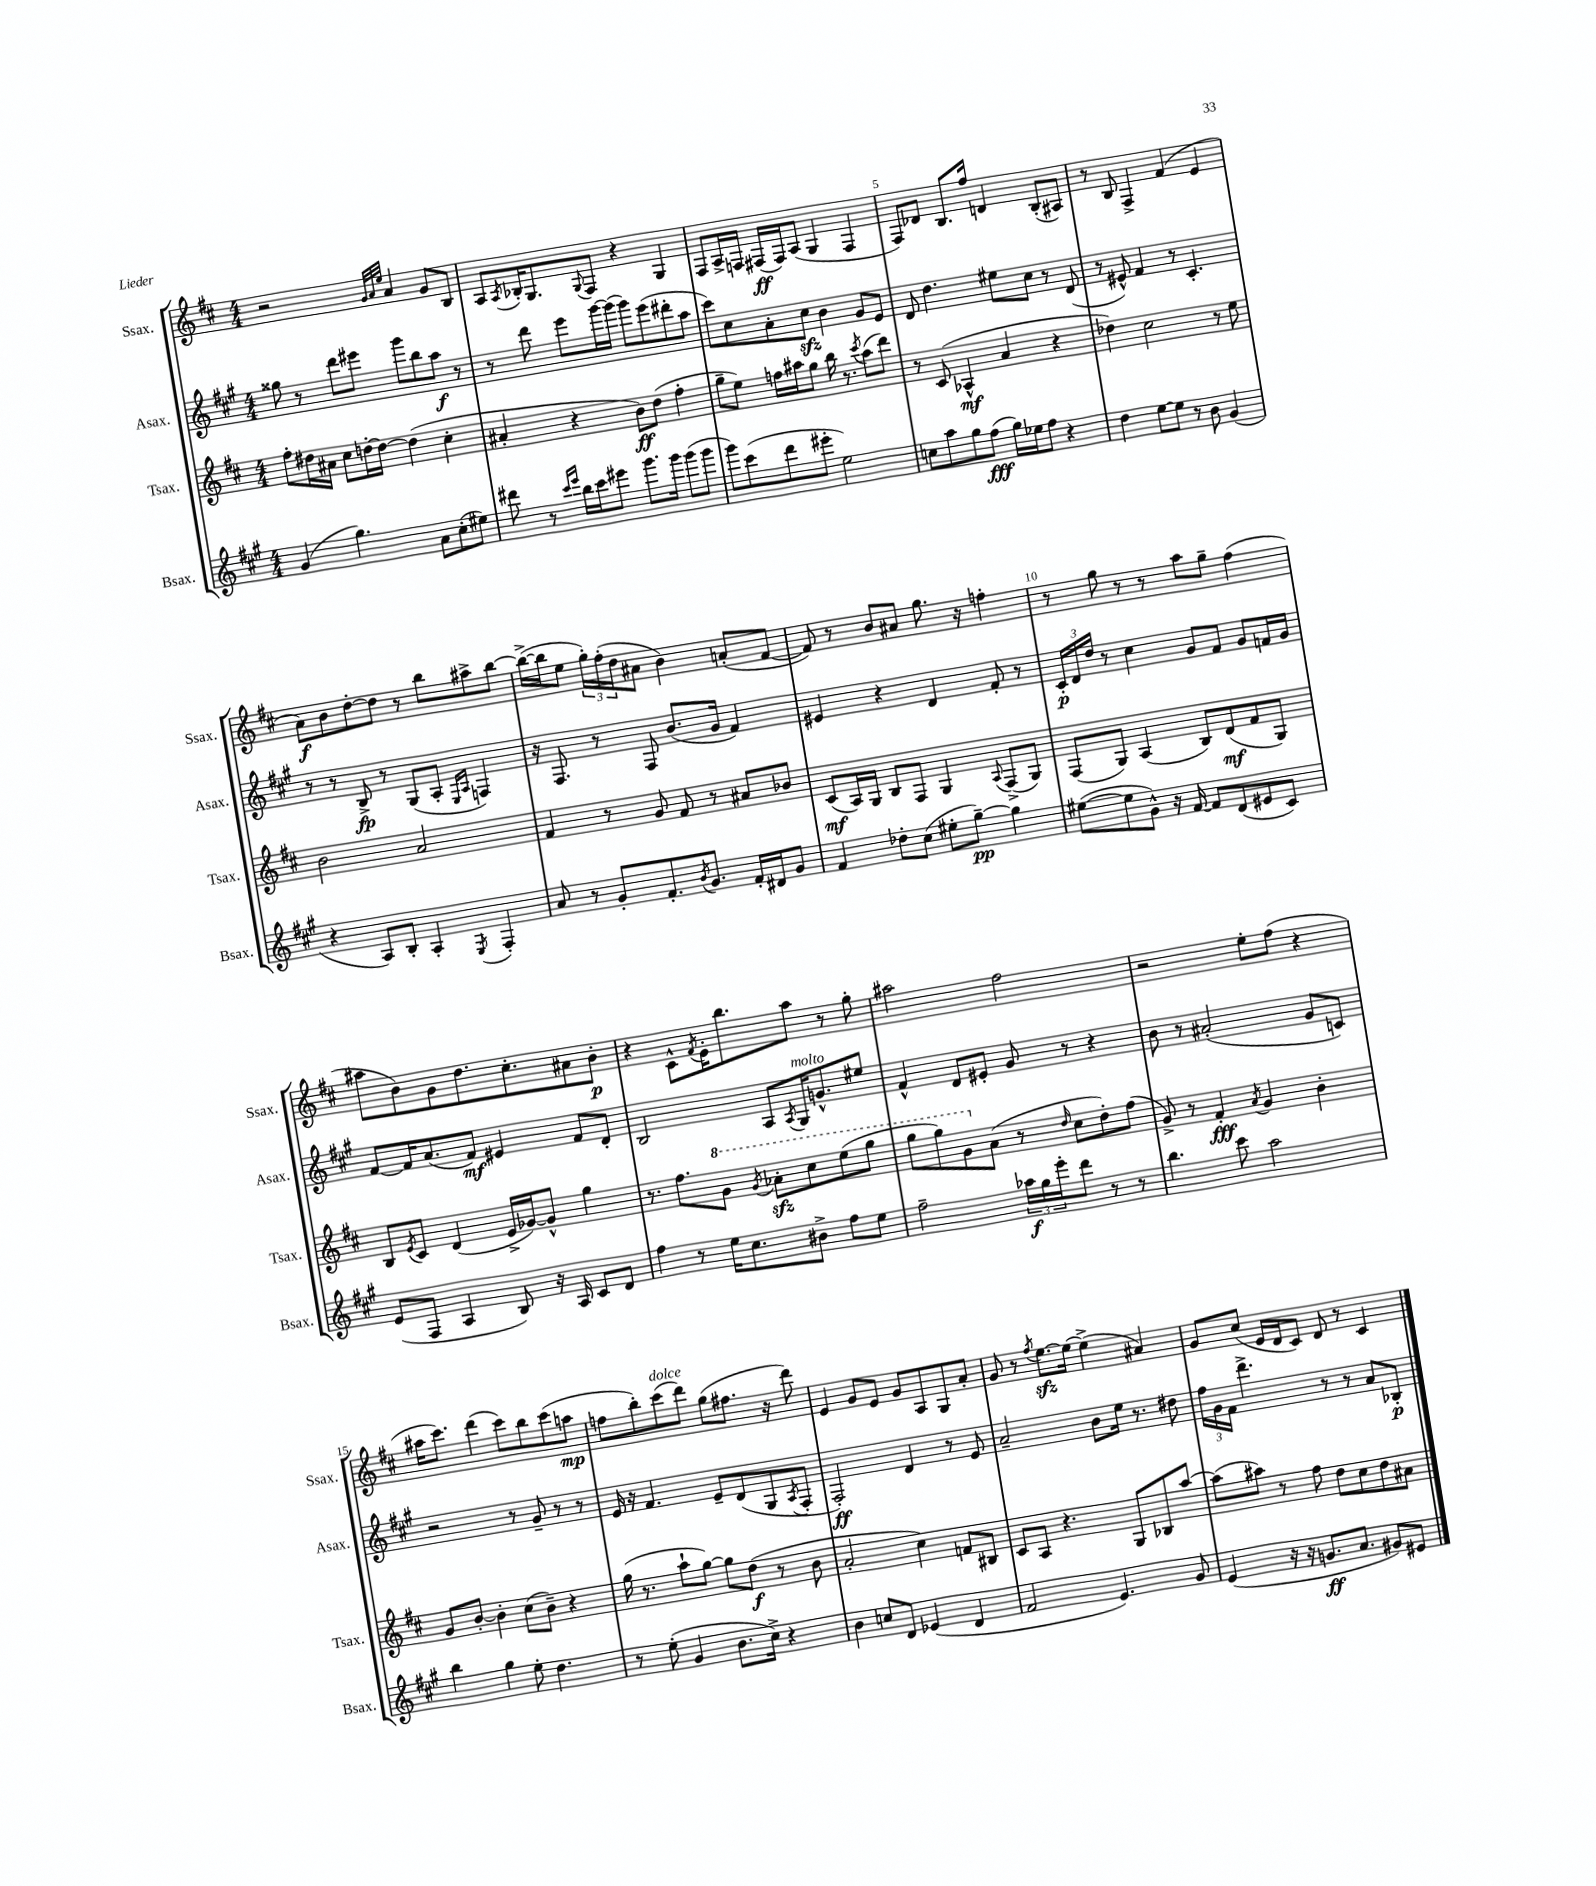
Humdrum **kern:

**kern	**kern	**kern	**kern
*staff4	*staff3	*staff2	*staff1
*clefG2	*clefG2	*clefG2	*clefG2
*k[f#c#g#]	*k[f#c#]	*k[f#c#g#]	*k[f#c#]
*M4/4	*M4/4	*M4/4	*M4/4
(4g#	8ff#'	8gg##	2r
.	16dd#	8r	.
.	16a#	.	.
4.gg#)	8cc#	8ddd	.
.	[16dd'	8eee#	.
.	16dd_	.	.
.	.	.	32qqg
.	.	.	32qqa
.	.	.	32qqee
.	(4dd]	8ggg#	4a
8a	.	8bb	.
(8cc#'	4cc#'	8aa	8g
8ee#)	.	8r	8B
=	=	=	=
8ddd#	4a#'	8r	8A
.	.	.	8qA
8r	.	8ddd	16B-'
.	.	.	8.G
16qqccc#	.	.	.
16qqeee	.	.	.
16bb	4r	8eee	.
16ccc#	.	.	.
.	.	.	8qqG
8eee#	.	[16ggg#	8F#
.	.	(16ggg#]	.
8.ggg#	8b)	8ggg#)	4r
.	(8dd	(8eee	.
16ggg#	.	.	.
(8ggg#	4ff#'	8ddd#'	4G
8ggg#	.	8aa	.
=	=	=	=
8ggg#)	8gg~	8ccc#)	8F#
(8ccc#	8ee)	8cc#	16A^
.	.	.	16F
8ddd	16ff	8a'	(16F#
.	16aa#	.	16F#)
8eee#'	8gg	8cc#	(8A
2ee)	16bb	4b	4G
.	8.r	.	.
.	8qccc#	.	.
.	(8aa#	8g#	4F#
.	8ddd)	8e	.
=	=	=	=
8cc	8r	8d	8F#)
8aa	(8c#	4.dd	8d-
8gg#	4A-^^	.	8.B
(8ff#	.	.	.
.	.	.	16ff#
16gg#)	4a	8ee#	4d
16ee-	.	.	.
8ff#	.	8cc#	.
4r	4r	8r	(8B'
.	.	(8d	8A#)
=	=	=	=
4dd	4dd-)	8r	8r
.	.	8e#^^)	8B
[8ee	2cc#	4f#	4F#^
8ee]	.	.	.
8r	.	8r	(4f#
8b	.	4.c#'	.
(4g#	8r	.	4e
.	8ee	.	.
=	=	=	=
4r	2b	8r	8a)
.	.	8r	8b
8A)	.	8B^	[8dd'
8B'	.	8r	8dd]
4A'	2a	(8G#	8r
.	.	8A'	8bb
.	.	16qqE	.
8qE	.	16qqA	.
4F#'	.	4F)	8aa#^
.	.	.	[8bb
=	=	=	=
8a	4f#	16r	(16bb^_
.	.	8.F#	16bb]
8r	.	.	8ee
8g#'	8r	8r	24gg')
.	.	.	(24ff#'
.	.	.	24dd
8.f#'	8g	8F#	8a#
.	8f#	(8.b	4b)
8qb	.	.	.
8.g#	.	.	.
.	8r	.	.
.	.	16g#	.
16f#'	8a#	4f#)	(8a'
16d#	.	.	.
8g#	8b-	.	[8f#
=	=	=	=
4f#	(8c#	4e#	8f#])
.	16A)	.	8r
.	16G	.	.
8dd-'	8B	4r	8b
(8cc#	8F#	.	8a#
8ee#'	4G	4d	8.gg
[8gg#~)	.	.	.
.	.	.	16r
.	8qqA	.	.
4gg#]	(8F#^	8f#'	4ff'
.	8G)	8r	.
=	=	=	=
([8ee#	(8F#	24c#'	8r
.	.	24d	.
.	.	24dd	.
8ee#]	8G)	8r	8gg
8g#^^)	(4A	4cc#	8r
16r	.	.	8r
[16f#	.	.	.
8f#]	8B)	8g#	8aa
(8d	(8d	8f#	8gg~
8e#	8f#	8g#	(4ff#
8c#)	8G)	16f	.
.	.	16g#	.
=	=	=	=
(8e	8B	[8f#	8aa#
.	8qe	.	.
8F#	8c#	16f#]	8b)
.	.	(8.a	.
4A	(4d	.	8g
.	.	8f#)	8.dd
8B)	16e^	4e#	.
.	[16g-)	.	8.cc#'
16r	8g-^^]	.	.
16A	.	.	.
8c#	4gg	8f#	8a#
8d	.	8d'	8b'
=	=	=	=
4ff#	8.r	2B	4r
.	8.ff#	.	.
8r	.	.	8c#^^
.	.	.	8qf#
16ee	8gg	.	16e'
8.cc#	.	.	8.bb
.	8qgg	.	.
.	8aa-'	8A	.
.	.	8qA	.
8b#^	8ccc#	16G#	8aa
.	.	8.g^^	.
8ff#	(8eee	.	8r
8ee	8ggg	8ee#	8gg'
=	=	=	=
2ff#~	8ggg	4f#^^	2aa#
.	8ggg)	.	.
.	8gg	8d	.
.	(8a	8e#'	.
24aa-	8r	8g#	2ff#
24gg#	.	.	.
24eee'	.	.	.
.	16qqdd	.	.
8ddd	8cc#	8r	.
8r	8dd')	4r	.
8r	(8ff#	.	.
=	=	=	=
4.bb	8g^)	8b	2r
.	8r	8r	.
.	4f#'	(2a#'	.
8ccc#	.	.	.
.	8qa	.	.
2aa	4g	.	8ee'
.	.	.	(8ff#
.	4b'	8g#	4r
.	.	8c)	.
=	=	=	=
4bb	8g	2r	16aa#
.	.	.	8.ccc#)
.	[8b'	.	.
4gg#	4b']	.	(4ddd
8ee'	(8cc#	8r	8ccc#)
4.dd	8b~)	8g#~	8bb
.	4r	8r	(8ccc#
.	.	8r	8aa
=	=	=	=
8r	(16gg	16e	8ff
.	8.r	16r	.
(8ee'	.	4.f#	8bb')
4g#	8aa`	.	(8ccc#
.	[8gg)	.	8ddd)
8.b	8gg]	8e~	(8gg
.	(8dd	(8d	8.ff#
16cc#^)	.	.	.
4r	8r	8G#	.
.	.	.	16r
.	.	8qA	.
.	8b	8F#'	8ddd)
=	=	=	=
4b	2a'	2F#')	4e
8cc	.	.	8g
8d	.	.	8e
(4e-	4cc#)	4d	8g
.	.	.	8A
4d	8f	8r	8G
.	8B#	8e	8a'
=	=	=	=
2f#	8c#	2a~	8g
.	8A	.	8r
.	.	.	8qff#
.	4.r	.	[8.ee
.	.	.	16ee_
4.e)	.	8b	(4ee^]
.	8G	16ee	.
.	.	8.r	.
.	8B-	.	4a#)
8g#	[8aa	8dd#	.
=	=	=	=
(4e	(8aa]	24ff#	8g
.	.	24g#	.
.	.	24f#	.
.	8aa#)	4.ddd^	(8cc#
16r	8r	.	16e
16r	.	.	16d
8.g	8ff#	.	8c#)
.	8dd	8r	8d
8.a	.	.	.
.	8cc#	8r	8r
8g#)	8dd	8a	4c#
8e#	8a#	8B-'	.
==	==	==	==
*-	*-	*-	*-
